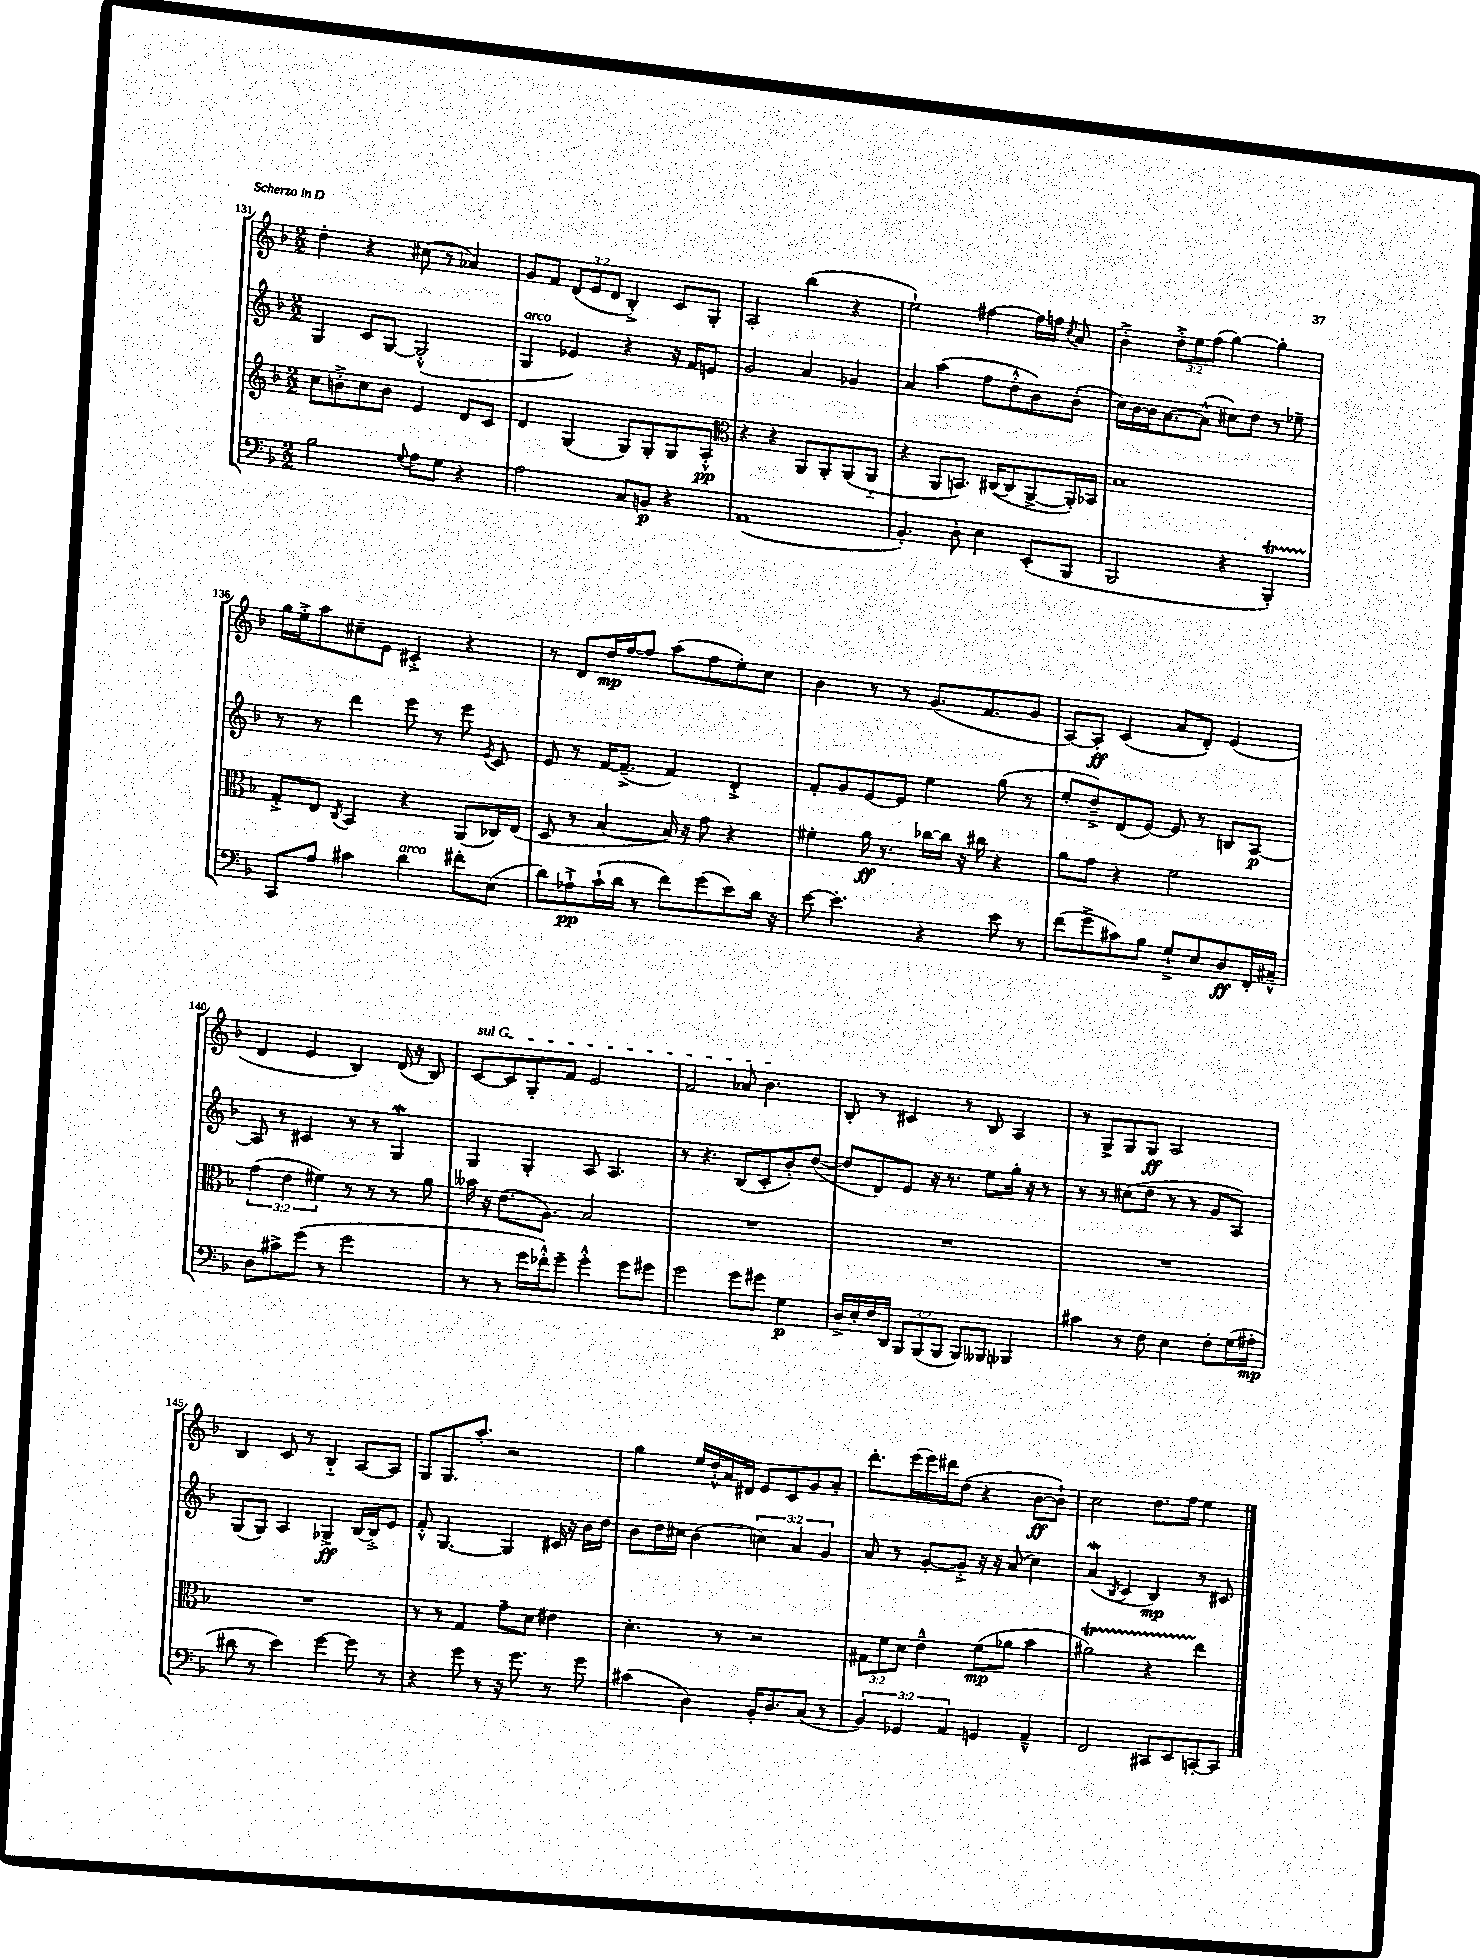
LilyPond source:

<<
\new StaffGroup <<
\new Staff = "s0" {
    \clef treble \key f \major \numericTimeSignature \time 2/2 \override Staff.TupletNumber.text = #tuplet-number::calc-fraction-text
    \autoBeamOff d''4-. r4 cis''8( r8 aes'4) |
    g'8[ f'8] \tuplet 3/2 { d'8[( e'8 d'8] } bes4-.->) c'8[ g8]-. |
    a2-. bes''4( r4 |
    e''2-!) fis''4~ fis''16[ f''16] \acciaccatura { c''8 } a'8 |
    bes'4-.-> \tuplet 3/2 { d''8[-.-> e''8 f''8]( } g''4~) g''4-. |
    g''16[ e''16-.-> a''8 cis''8-- e'8] cis'4-.-> r4 |
    r8 d'8[ d''16\mp f''16~ f''8] a''8[( f''8 e''8-.) c''8] |
    bes'4 r8 r8 g'8.[( f'8. g'8] |
    a8[~) a8]-.\ff c'4( a'8[ d'8]-.) e'4( |
    d'4 e'4 bes4) d'16( r16 bes8) |
    \once \override TextSpanner.bound-details.left.text = \markup { \italic "sul G" } c'8[~\startTextSpan c'8 g8-. f'8] e'2 |
    f'2 aes'8 bes'4.\stopTextSpan |
    bes8-. r8 cis'4 r8 bes8 a4 |
    r8 g8[-> g8 g8]\ff a2 |
    bes4 c'8 r8 bes4-_ a8[~ a8] |
    g8[ g8. a''8.]-. r2 |
    g''4 e''16[ d''16-.-^ a'16 dis'16] e'8[ c'8 g'8 a'8]-. |
    d'''8.[-. e'''16( e'''16) dis'''16 d''8]( r4 bes'8[~\ff bes'8]-!) |
    c''2 d''8.[ f''16] e''4 \bar "|." |
}
\new Staff = "s1" {
    \clef treble \key f \major \numericTimeSignature \time 2/2 \override Staff.TupletNumber.text = #tuplet-number::calc-fraction-text
    \autoBeamOff g4 c'8[ g8]~ g2-.-^( |
    g4^\markup { \italic "arco" } ees'4) r4 r16 f'16[ e'8] |
    g'2 a'4 ges'4 |
    a'4 a''4( f''8[ d''8-.-^ bes'8) bes'8]-.( |
    c''16[) bes'16~ bes'16 a'8.~ a'8]-^( cis''8[) d''8] r8 ees''8-- |
    r8 r8 d'''4 e'''8 r8 e'''8 \acciaccatura { e'8 } c'8 |
    e'8 r8 f'16[~ f'8.]--->( f'4) d'4-.-> |
    f'8[-. g'8 e'8~ e'8] e''4 g''8( r8 |
    e''8[-. d''8--->) d'8( e'8]~) e'8 r8 b8[ a8]~\p |
    a8 r8 cis'4 r8 r8 g4\mordent |
    g4 g4-. a8 a4. |
    r8 r4. bes8[( c'8-. bes'8-.) d''8]~( |
    d''8[ d'8) e'8] r16 r8. e''8[ g''16]-. r16 r8 |
    r8 r8 cis''8[( d''8] r8 r8 g'8[ a8]) |
    g8[( g8]) a4 ges4->\ff bes16[~ bes16-.-> e'8] |
    f'8-.-^ g4.~ g4 cis'16 r16 bes'16[ d''16] |
    bes'8[ d''16 cis''16] bes'4( \tuplet 3/2 { c''4) a'4 g'4 } |
    a'8 r8 g'8[~-. g'8]-.-> r16 r16 a'8( c''4) |
    a'4\mordent( \acciaccatura { bes8 } c'4 bes4\mp) r8 cis'8 \bar "|." |
}
\new Staff = "s2" {
    \clef treble \key f \major \numericTimeSignature \time 2/2 \override Staff.TupletNumber.text = #tuplet-number::calc-fraction-text
    \autoBeamOff c''8[ b'8-.-> c''8 b'8] e'4 d'8[ c'8] |
    d'4 g4( g8[) g8-. g8 a8]-.-^\pp |
    \clef alto r4 r4 a,8[ a,8-. a,8( a,8]-_ |
    r4 a,8[ b,8.]) cis16[~( cis8 a,8~-> a,16-.) bes,16] |
    bes1 |
    g8[-.-> e8] \acciaccatura { c8 } bes,4 r4 a,8[( ces16) e16]( |
    d8 r8 bes4~ bes16) r16 g'8 r4 |
    fis'4-. a'16\ff r8. ces''16[~ ces''16] r16 cis''16 r4 |
    a'8[ g'8] r4 f'2 |
    \tuplet 3/2 { g'4( e'4 fis'4) } r8 r8 r8 a'8 |
    beses'16 r16 e'8.[( a8.]) bes2 |
    R1 |
    R1 |
    R1 |
    R1 |
    r8 r8 g4 g'8[-- d'8] eis'4 |
    d'4.-. r8 r2 |
    \tuplet 3/2 { gis8[ f'8 d'8] } e'4---^ f'8[\mp( aes'8] bes'4 |
    ais'2\startTrillSpan) r4 e''4\stopTrillSpan \bar "|." |
}
\new Staff = "s3" {
    \clef bass \key f \major \numericTimeSignature \time 2/2 \override Staff.TupletNumber.text = #tuplet-number::calc-fraction-text
    \autoBeamOff bes2 \appoggiatura { g8 } a8[ g8] r4 |
    a2 c8[ b,8]\p r4 |
    a,1( |
    bes,4.-.) d8-. e4 e,8[-.( bes,,8] |
    bes,,2 r4 bes,,4-.\startTrillSpan) |
    c,8[\stopTrillSpan a8] cis'4 d'4^\markup { \italic "arco" } fis'8[-. e8]( |
    d'8[) aes8-!->\pp c'16-!( d'16] r8 f'8[) g'8( e'8) d'16] r16 |
    e'8~ e'4.-. r4 e'8 r8 |
    f'8[( g'8-> cis'8) bes8] g8[-!-> e8 d8\ff f,16-. cis16]---^ |
    d8[ cis'8-> g'8]( r8 g'2 |
    r8 r8 g'16[ fes'16-.-^) g'8]-- g'4-.-^ g'8[ gis'8] |
    g'2 g'8[ gis'8] g4\p |
    d16[-> e16-. f16 d,16] \tuplet 3/2 { bes,,8[ bes,,8( bes,,8] } bes,,8[) beses,,8] bes,,4 |
    cis'4 r8 f8 e4 f8[-. g16( ais16]-.\mp |
    dis'8 r8 e'4) g'4~ g'8 r8 |
    r4 g'8 r8 r16 g'8. r8 g'8 |
    cis'4( d4) bes,16[-. d8. c8]( r8 |
    \tuplet 3/2 { bes,4) ges,4 a,4 } g,4 a,4---^ |
    f,2 cis,8[ e,8 c,8~-. c,8] \bar "|." |
}
>>
>>
\layout { \context { \Score currentBarNumber = #131 } }
